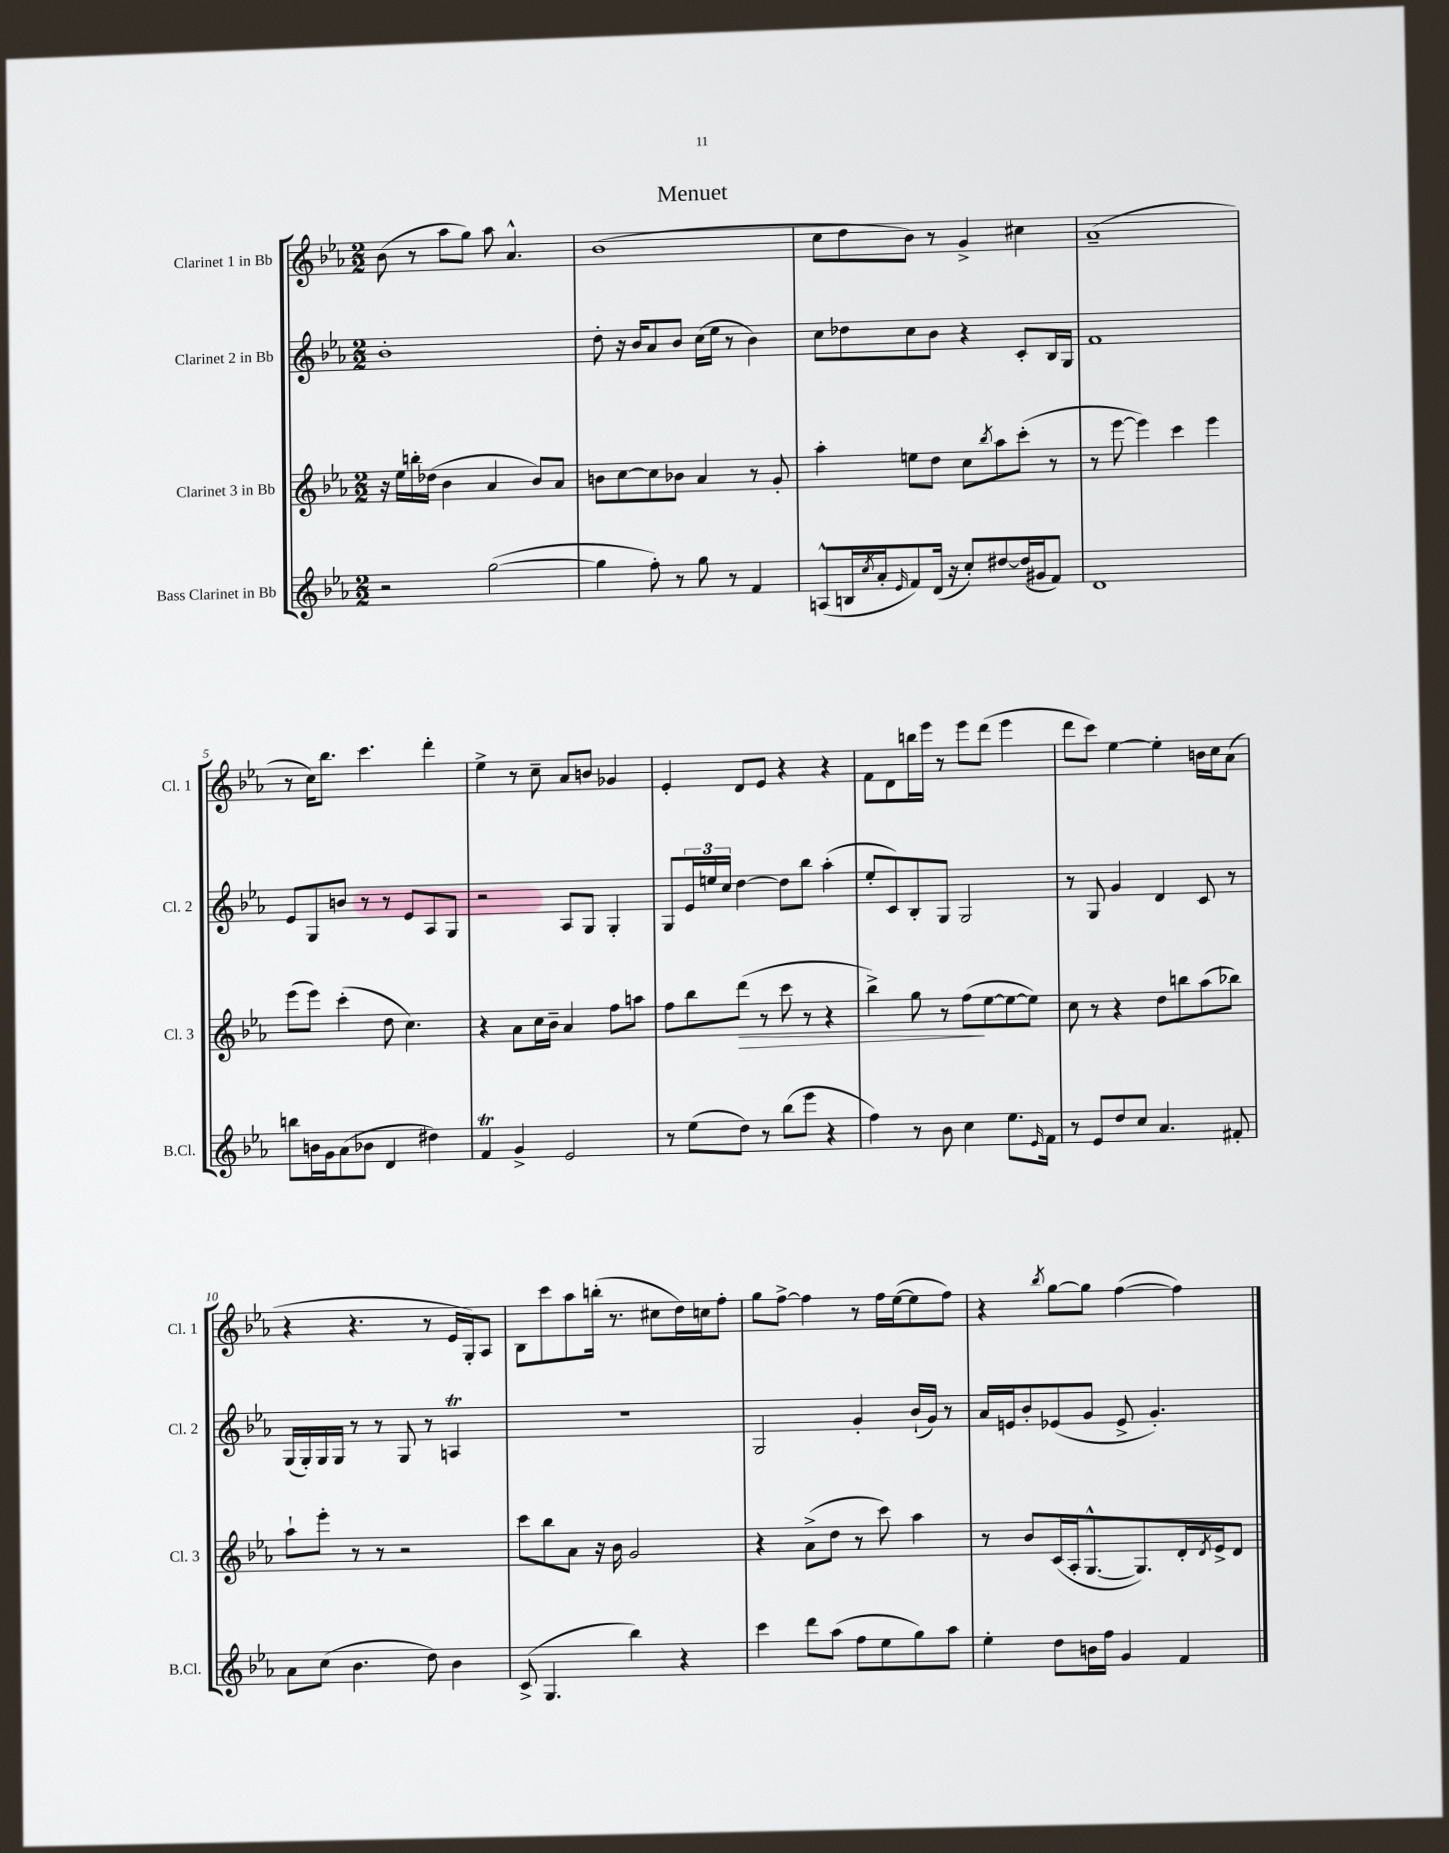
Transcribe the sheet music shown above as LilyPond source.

\header { title = "Menuet" }
<<
\new StaffGroup <<
\new Staff = "s0" \with { instrumentName = "Clarinet 1 in Bb" shortInstrumentName = "Cl. 1" } {
    \clef treble \key ees \major \numericTimeSignature \time 2/2
    bes'8( r8 aes''8 g''8) aes''8 aes'4.-^ |
    bes'1( |
    c''8 d''8 bes'8) r8 g'4-> cis''4 |
    aes'1--( |
    r8 c''16) bes''8. c'''4. d'''4-. |
    ees''4-> r8 c''8-- aes'8 b'8 ges'4 |
    ees'4-. d'8 ees'8 r4 r4 |
    f'8 d'8 b''16 ees'''16 r8 ees'''8 d'''8( ees'''4 |
    d'''8 c'''8) ees''4~ ees''4-. b'16 c''16 aes'8( |
    r4 r4. r8 ees'16 g16-.) aes8 |
    bes8 c'''8 aes''8 b''16-.( r8. cis''8 d''16) c''16 f''8-. |
    g''8 f''8~-> f''4 r8 f''16 ees''16~( ees''8 f''8) |
    r4 \acciaccatura { bes''8 } g''8~ g''8 f''4~( f''4) \bar "|." |
}
\new Staff = "s1" \with { instrumentName = "Clarinet 2 in Bb" shortInstrumentName = "Cl. 2" } {
    \clef treble \key ees \major \numericTimeSignature \time 2/2
    bes'1-. |
    d''8-. r16 bes'16 aes'8 bes'8 c''16( ees''16 r8 bes'4) |
    c''8 des''8 c''8 bes'8 r4 c'8-. bes16 g16 |
    f'1 |
    ees'8 g8 b'8 r8 r8 ees'8 aes8 g8 |
    r2 aes8 g8 g4-. |
    g8 \tuplet 3/2 { ees'16 e''16 c''16 } d''4~ d''8 bes''8 aes''4-.( |
    ees''8-. c'8) bes8-. g8 g2 |
    r8 g8 g'4 d'4 c'8 r8 |
    g16( g16-.) g16 g16 r8 r8 g8 r8 a4\trill |
    R1 |
    g2 g'4-. bes'16-!( g'16) r8 |
    aes'16 e'16 bes'8-. ees'8( g'8 ees'8-> g'4.-.) \bar "|." |
}
\new Staff = "s2" \with { instrumentName = "Clarinet 3 in Bb" shortInstrumentName = "Cl. 3" } {
    \clef treble \key ees \major \numericTimeSignature \time 2/2
    r16 ees''16 b''16-. des''16( bes'4 aes'4 bes'8) aes'8 |
    b'8 c''8~ c''8 bes'8 aes'4 r8 g'8-. |
    aes''4-. e''8 d''8 c''8 \acciaccatura { bes''8 } aes''8 c'''8-.( r8 |
    r8 ees'''8~ ees'''4) c'''4 ees'''4 |
    ees'''8( ees'''8) c'''4-.( d''8 c''4.) |
    r4 aes'8 c''16 bes'16-- aes'4 f''8 a''8 |
    f''8 bes''8 d'''8\>( r8 c'''8 r8 r4 |
    bes''4->) g''8 r8 f''8\!( ees''8~ ees''8~ ees''8) |
    c''8 r8 r4 d''8 b''8 aes''8( bes''8) |
    aes''8-! ees'''8-. r8 r8 r2 |
    c'''8 bes''8 aes'8 r16 bes'16 g'2 |
    r4 aes'8->( d''8 r8 c'''8) aes''4 |
    r8 bes'8 c'16( aes16-. g8.~-^ g8.) d'16-. \acciaccatura { d'8 } ees'16-> d'8 \bar "|." |
}
\new Staff = "s3" \with { instrumentName = "Bass Clarinet in Bb" shortInstrumentName = "B.Cl." } {
    \clef treble \key ees \major \numericTimeSignature \time 2/2
    r2 g''2~( |
    g''4 f''8-.) r8 g''8 r8 f'4 |
    a8-^( b16 \acciaccatura { c''8 } aes'16-. \grace { ees'16 } f'8) d'16( r16 c''8-.) dis''8~ dis''16( gis'16 f'8) |
    d'1 |
    b''8 b'16 g'16 aes'8( bes'8 d'4 dis''4) |
    f'4\trill g'4-> ees'2 |
    r8 ees''8( d''8) r8 bes''8( ees'''8 r4 |
    f''4) r8 bes'8 c''4 ees''8. \grace { ees'16 } f'16 |
    r8 ees'8 d''8 c''8 aes'4. fis'8-. |
    aes'8 c''8( bes'4. d''8) bes'4 |
    c'8->( g4. bes''4) r4 |
    c'''4 d'''8 aes''8( f''8 ees''8 g''8) aes''8 |
    ees''4-. d''8 b'16 f''16 g'4 f'4 \bar "|." |
}
>>
>>
